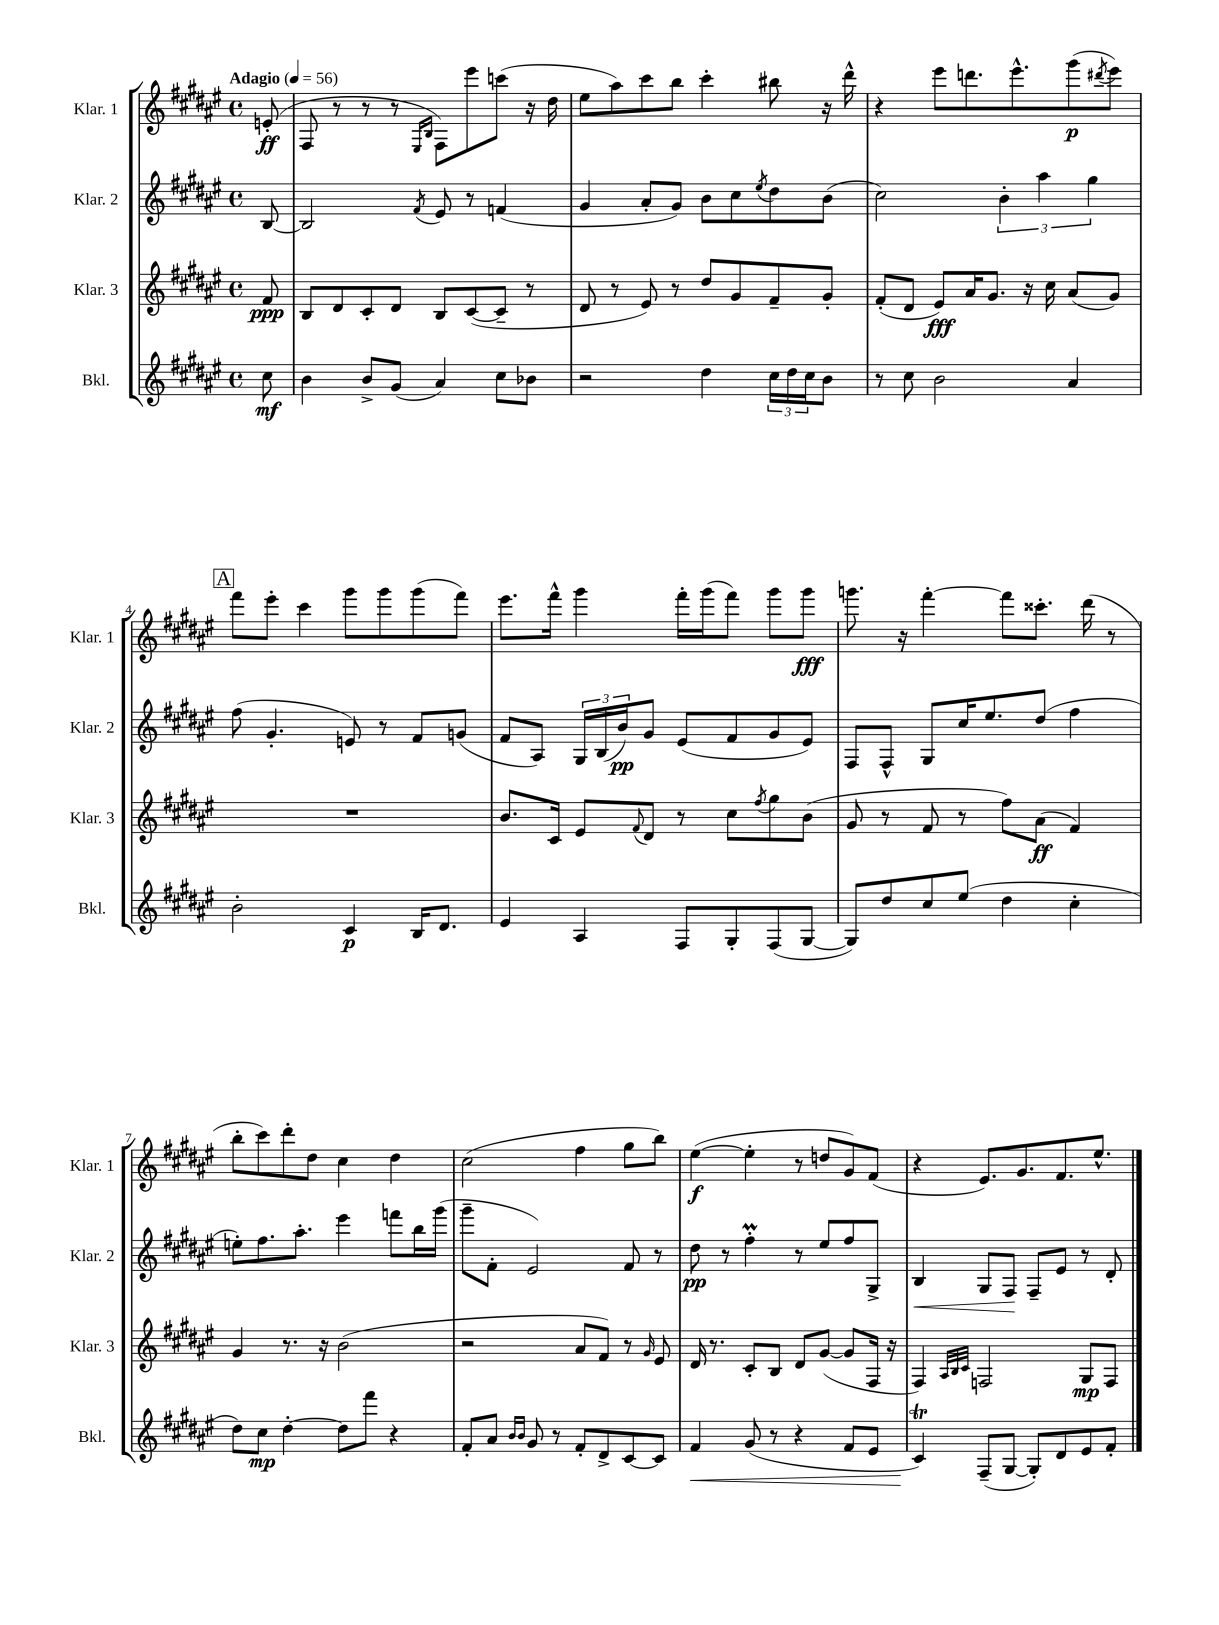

**kern	**dynam	**kern	**dynam	**kern	**dynam	**kern	**dynam
*part4	*part4	*part3	*part3	*part2	*part2	*part1	*part1
*staff4	*staff4	*staff3	*staff3	*staff2	*staff2	*staff1	*staff1
*I"Bkl.	*	*I"Klar. 3	*	*I"Klar. 2	*	*I"Klar. 1	*
*I'Bkl.	*	*I'Klar. 3	*	*I'Klar. 2	*	*I'Klar. 1	*
*clefG2	*	*clefG2	*	*clefG2	*	*clefG2	*
*k[f#c#g#d#a#e#]	*	*k[f#c#g#d#a#e#]	*	*k[f#c#g#d#a#e#]	*	*k[f#c#g#d#a#e#]	*
*M4/4	*	*M4/4	*	*M4/4	*	*M4/4	*
*met(c)	*	*met(c)	*	*met(c)	*	*met(c)	*
*MM56	*	*MM56	*	*MM56	*	*MM56	*
=	=	=	=	=	=	=	=
!	!	!	!	!	!	!LO:TX:a:B:t=Adagio	!
8cc#\	mf	8f#/	ppp	[8B/	.	(8en'/	ff
=1	=1	=1	=1	=1	=1	=1	=1
4b\	.	8B/L	.	2B/]	.	8F#/	.
.	.	8d#/	.	.	.	8r	.
8b^/L	.	8c#'/	.	.	.	8r	.
(8g#/J	.	8d#/J	.	.	.	8r	.
.	.	.	.	.	.	16qqE#/LL	.
.	.	.	.	8qf#/	.	16qqB/JJ	.
4a#/)	.	8B/L	.	8e#/	.	8F#\L)	.
.	.	([8c#/	.	8r	.	8eee#\	.
8cc#\L	.	8c#~/J]	.	(4fn/	.	(8cccn\J	.
8b-X\J	.	8r	.	.	.	16r	.
.	.	.	.	.	.	16dd#\	.
=2	=2	=2	=2	=2	=2	=2	=2
2r	.	8d#/	.	4g#/	.	8ee#\L	.
.	.	8r	.	.	.	8aa#\)	.
.	.	8e#/)	.	8a#'/L	.	8ccc#\	.
.	.	8r	.	8g#/J)	.	8bb\J	.
4dd#\	.	8dd#/L	.	8b\L	.	4ccc#'\	.
.	.	8g#/	.	8cc#\	.	.	.
.	.	.	.	8qee#/	.	.	.
24cc#\LL	.	8f#~/	.	8dd#\	.	8bb#X\	.
24dd#\	.	.	.	.	.	.	.
24cc#\J	.	.	.	.	.	.	.
8b\J	.	8g#'/J	.	(8b\J	.	16r	.
.	.	.	.	.	.	16ddd#^^\	.
=3	=3	=3	=3	=3	=3	=3	=3
8r	.	(8f#'/L	.	2cc#\)	.	4r	.
8cc#\	.	8d#/J	.	.	.	.	.
2b\	.	8e#/L)	fff	.	.	8eee#\L	.
.	.	16a#/K	.	.	.	8.dddn\	.
.	.	8.g#/J	.	.	.	.	.
.	.	.	.	6b'\	.	.	.
.	.	.	.	.	.	8.eee#^^\	.
.	.	16r	.	.	.	.	.
.	.	.	.	6aa#\	.	.	.
.	.	16cc#\	.	.	.	.	.
4a#/	.	(8a#/L	.	.	.	(8ggg#\	p
.	.	.	.	6gg#\	.	.	.
.	.	.	.	.	.	8qddd#X/	.
.	.	8g#/J)	.	.	.	8eee#\J)	.
!!LO:LB:g=z
!!LO:REH:place=s1:t=A
=4	=4	=4	=4	=4	=4	=4	=4
2b'\	.	1r	.	(8ff#\	.	8fff#\L	.
.	.	.	.	4.g#'/	.	8eee#'\J	.
.	.	.	.	.	.	4ccc#\	.
4c#/	p	.	.	8en/)	.	8ggg#\L	.
.	.	.	.	8r	.	8ggg#\	.
16B/KL	.	.	.	8f#/L	.	(8ggg#\	.
8.d#/J	.	.	.	.	.	.	.
.	.	.	.	(8gn/J	.	8fff#\J)	.
=5	=5	=5	=5	=5	=5	=5	=5
4e#/	.	8.b/L	.	8f#/L	.	8.eee#\L	.
.	.	.	.	8A#/J)	.	.	.
.	.	16c#/Jk	.	.	.	16fff#^^\Jk	.
4A#/	.	8e#/L	.	24G#/LL	.	4ggg#\	.
.	.	.	.	(24B/	.	.	.
.	.	.	.	24b/J)	pp	.	.
.	.	8qqf#/	.	.	.	.	.
.	.	8d#/J	.	8g#/J	.	.	.
8F#/L	.	8r	.	(8e#/L	.	16fff#'\LL	.
.	.	.	.	.	.	(16ggg#\J	.
8G#'/	.	8cc#\L	.	8f#/	.	8fff#\J)	.
.	.	8qff#/	.	.	.	.	.
(8F#/	.	8gg#\	.	8g#/	.	8ggg#\L	.
[8G#/J	.	(8b\J	.	8e#/J)	.	8ggg#\J	fff
=6	=6	=6	=6	=6	=6	=6	=6
8G#/L])	.	8g#/	.	8F#/L	.	8.gggn\	.
8dd#/	.	8r	.	8F#^^/J	.	.	.
.	.	.	.	.	.	16r	.
8cc#/	.	8f#/	.	8G#/L	.	[4fff#'\	.
(8ee#/J	.	8r	.	16cc#/K	.	.	.
.	.	.	.	8.ee#/	.	.	.
4dd#\	.	8ff#\L)	.	.	.	8fff#\L]	.
.	.	(8a#\J	ff	(8dd#/J	.	8.ccc##X'\J	.
4cc#'\	.	4f#/)	.	4ff#\	.	.	.
.	.	.	.	.	.	(16ddd#\	.
.	.	.	.	.	.	8r	.
!!LO:LB:g=z
=7	=7	=7	=7	=7	=7	=7	=7
8dd#\L)	.	4g#/	.	8een'\L)	.	8bb'\L	.
8cc#\J	mp	.	.	8.ff#\	.	8ccc#\)	.
[4dd#'\	.	8.r	.	.	.	8ddd#'\	.
.	.	.	.	8.aa#'\J	.	.	.
.	.	.	.	.	.	8dd#\J	.
.	.	16r	.	.	.	.	.
8dd#\L]	.	(2b\	.	4eee#\	.	4cc#\	.
8fff#\J	.	.	.	.	.	.	.
4r	.	.	.	8fffn\L	.	4dd#\	.
.	.	.	.	16bb\L	.	.	.
.	.	.	.	(16ggg#\JJ	.	.	.
=8	=8	=8	=8	=8	=8	=8	=8
8f#'/L	.	2r	.	8ggg#~\L	.	(2cc#\	.
8a#/J	.	.	.	8f#'\J	.	.	.
16qqb/LL	.	.	.	.	.	.	.
16qqb/JJ	.	.	.	.	.	.	.
8g#/	.	.	.	2e#/)	.	.	.
8r	.	.	.	.	.	.	.
8f#'/L	.	8a#/L	.	.	.	4ff#\	.
8d#^/	.	8f#/J)	.	.	.	.	.
[8c#/	.	8r	.	8f#/	.	8gg#\L	.
.	.	16qqg#/	.	.	.	.	.
8c#/J]	.	8e#/	.	8r	.	8bb\J)	.
=9	=9	=9	=9	=9	=9	=9	=9
!	!LO:HP:b	!	!	!	!	!	!
4f#/	<	16d#/	.	8dd#\	pp	([4ee#\	f
.	.	8.r	.	.	.	.	.
.	.	.	.	8r	.	.	.
(8g#/	.	8c#'/L	.	4ff#M'\	.	4ee#'\]	.
8r	.	8B/J	.	.	.	.	.
4r	.	8d#/L	.	8r	.	8r	.
.	.	([8g#/J	.	8ee#/L	.	8ddn/L	.
8f#/L	.	8g#/L]	.	8ff#/	.	8g#/)	.
8e#/J	.	16F#/Jk	.	8G#^/J	.	(8f#/J	.
.	.	16r	.	.	.	.	.
=10	=10	=10	=10	=10	=10	=10	=10
!	!	!	!	!	!LO:HP:b	!	!
4c#T/)	.	4F#/)	.	4B/	<	4r	.
.	.	32qqA#/LLL	.	.	.	.	.
.	.	32qqB/	.	.	.	.	.
.	.	32qqc#/JJJ	.	.	.	.	.
(8F#~/L	[	2Fn/	.	8G#/L	.	8.e#/L)	.
[8G#/J	.	.	.	8F#/J	.	.	.
.	.	.	.	.	.	8.g#/	.
8G#'/L])	.	.	.	8F#~/L	[	.	.
8d#/	.	.	.	8e#/J	.	8.f#/	.
8e#/	.	8G#/L	mp	8r	.	.	.
.	.	.	.	.	.	8.ee#^^/J	.
8f#'/J	.	8F/J	.	8d#'/	.	.	.
==	==	==	==	==	==	==	==
*-	*-	*-	*-	*-	*-	*-	*-
